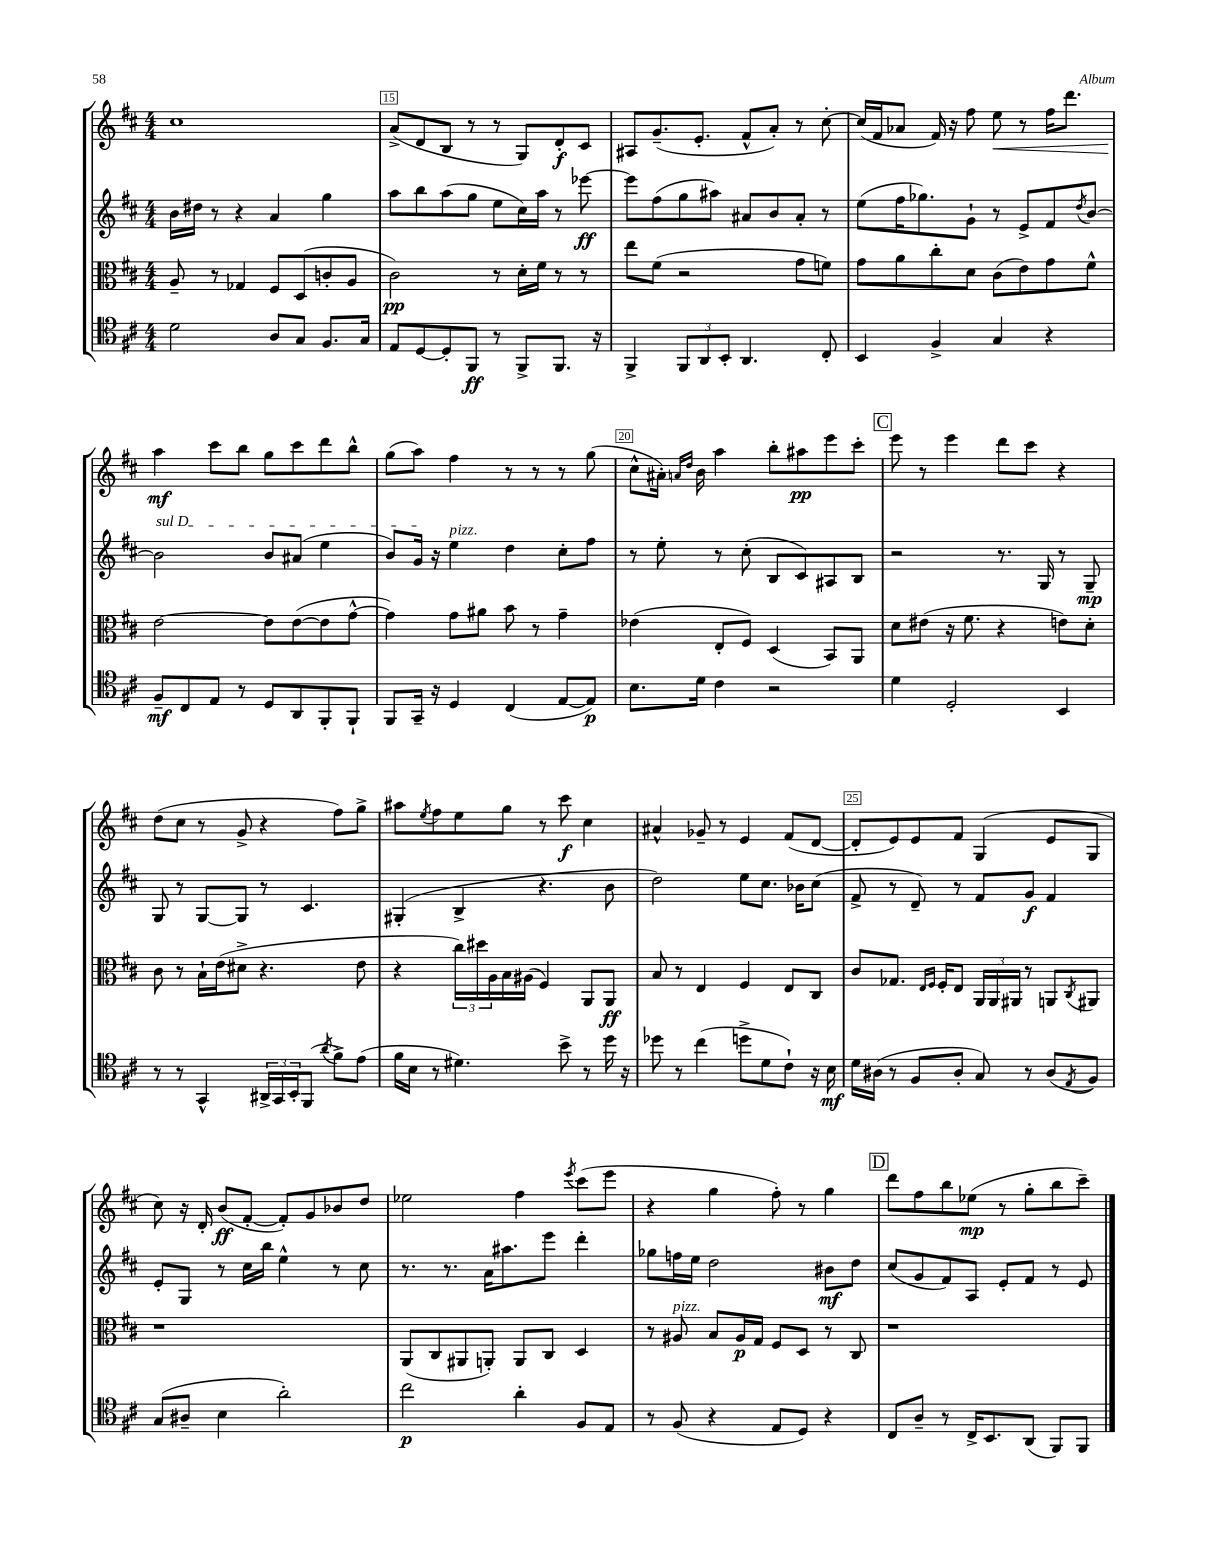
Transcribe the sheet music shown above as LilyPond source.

<<
\new StaffGroup <<
\new Staff = "s0" {
    \clef treble \key d \major \numericTimeSignature \time 4/4
    cis''1 |
    a'8->( d'8 b8 r8 r8 g8) d'8-.\f cis'8 |
    ais8 g'8.--( e'8.-. fis'8-^ a'8-.) r8 cis''8~-. |
    cis''16( fis'16 aes'8 fis'16) r16 fis''8 e''8\< r8 fis''16 d'''8. |
    a''4\mf\! cis'''8 b''8 g''8 cis'''8 d'''8 b''8-^ |
    g''8( a''8) fis''4 r8 r8 r8 g''8( |
    cis''8-^ ais'16-.) \grace { a'16 d''16 } b'16 a''4 b''8-. ais''8\pp e'''8 cis'''8-. |
    \mark \markup { \box "C" } e'''8 r8 e'''4 d'''8 cis'''8 r4 |
    d''8( cis''8 r8 g'8-> r4 fis''8) g''8-> |
    ais''8 \acciaccatura { e''8 } fis''8 e''8 g''8 r8 cis'''8\f cis''4 |
    ais'4-^ ges'8-- r8 e'4 fis'8( d'8~ |
    d'8-. e'8) e'8 fis'8 g4( e'8 g8 |
    cis''8) r16 d'16-. b'8\ff( fis'8~-. fis'8-.) g'8 bes'8 d''8 |
    ees''2 fis''4 \acciaccatura { e'''8 } cis'''8( e'''8 |
    r4 g''4 fis''8-.) r8 g''4 |
    \mark \markup { \box "D" } d'''8 fis''8 b''8 ees''8\mp( r8 g''8-. b''8 cis'''8--) \bar "|." |
}
\new Staff = "s1" {
    \clef treble \key d \major \numericTimeSignature \time 4/4
    b'16 dis''16 r8 r4 a'4 g''4 |
    a''8 b''8 a''8( g''8 e''8 cis''16) a''16 r8 ees'''8~\ff |
    ees'''8 fis''8( g''8 ais''8) ais'8 b'8 ais'8-. r8 |
    e''8( fis''16 ges''8.) g'8-! r8 e'8-> fis'8 \acciaccatura { d''8 } b'8~ |
    \once \override TextSpanner.bound-details.left.text = \markup { \italic "sul D" } b'2\startTextSpan b'8 ais'8( e''4 |
    b'8) g'16\stopTextSpan r16 e''4^\markup { \italic "pizz." } d''4 cis''8-. fis''8 |
    r8 e''8-. r8 cis''8-.( b8 cis'8) ais8 b8 |
    \mark \markup { \box "C" } r2 r8. g16 r8 g8--\mp |
    g8 r8 g8~ g8 r8 cis'4. |
    gis4-.( b4-> r4. b'8 |
    d''2) e''8 cis''8. bes'16 cis''8( |
    fis'8-> r8 d'8--) r8 fis'8 g'8\f fis'4 |
    e'8-. g8 r8 cis''16 b''16 e''4-^ r8 cis''8 |
    r8. r8. a'16 ais''8. e'''8 d'''4-. |
    ges''8 f''16 e''16 d''2 bis'8\mf d''8 |
    \mark \markup { \box "D" } cis''8( g'8 fis'8) a8 e'8-. fis'8 r8 e'8 \bar "|." |
}
\new Staff = "s2" {
    \clef alto \key d \major \numericTimeSignature \time 4/4
    a8-- r8 ges4 fis8 d8( c'8-. a8 |
    cis'2\pp) r8 d'16-. fis'16 r8 r8 |
    e''8 fis'8( r2 g'8 f'8) |
    g'8 a'8 cis''8-. d'8 cis'8( e'8) g'8 fis'8-^ |
    e'2~ e'8 e'8~( e'8 g'8~-^ |
    g'4) g'8 ais'8 b'8 r8 g'4-- |
    ees'4( e8-. fis8) d4( b,8) a,8 |
    \mark \markup { \box "C" } d'8 eis'8( r16 fis'8. r4 e'8) d'8-. |
    cis'8 r8 b16-! e'16( dis'8-> r4. e'8 |
    r4 \tuplet 3/2 { cis''16) dis''16 a16 } b16 ais16( fis4) a,8 a,8\ff |
    b8 r8 e4 fis4 e8 cis8 |
    cis'8 ges8. \grace { e16 fis16 } fis16-. e8 \tuplet 3/2 { a,16 a,16 ais,16 } r8 a,8 \acciaccatura { cis8 } ais,8 |
    r1 |
    a,8( cis8 ais,8 a,8-.) a,8 cis8 d4 |
    r8 ais8^\markup { \italic "pizz." } b8 ais16\p g16 fis8 d8 r8 cis8 |
    \mark \markup { \box "D" } r1 \bar "|." |
}
\new Staff = "s3" {
    \clef tenor \key d \major \numericTimeSignature \time 4/4
    d'2 a8 g8 fis8. g16 |
    e8 d8~ d8-. fis,8\ff r8 fis,8-> fis,8. r16 |
    fis,4-> \tuplet 3/2 { fis,8 a,8 b,8-. } a,4. cis8-. |
    b,4 fis4-> g4 r4 |
    fis8--\mf cis8 e8 r8 d8 a,8 fis,8-. fis,8-! |
    fis,8 g,16-- r16 d4 cis4( e8~ e8\p) |
    b8. d'16 cis'4 r2 |
    \mark \markup { \box "C" } d'4 d2-. b,4 |
    r8 r8 g,4-^ \tuplet 3/2 { ais,16-> g,16 b,16-. } fis,8( \acciaccatura { a'8 } fis'8->) e'8( |
    fis'16 b16 r8 dis'4.) b'8-> r8 d''16 r16 |
    des''8 r8 cis''4( d''8-> d'8 cis'8-!) r16 b16\mf |
    d'16 ais16( r8 fis8 ais8-. g8) r8 ais8( \acciaccatura { e8 } fis8) |
    g8( ais8-- b4 a'2-.) |
    cis''2\p a'4-. fis8 e8 |
    r8 fis8( r4 e8 d8) r4 |
    \mark \markup { \box "D" } cis8 a8-- r8 cis16-> b,8. a,8( fis,8) fis,8 \bar "|." |
}
>>
>>
\layout { \context { \Score currentBarNumber = #14 \override BarNumber.break-visibility = ##(#f #t #t) barNumberVisibility = #(every-nth-bar-number-visible 5) \override BarNumber.stencil = #(make-stencil-boxer 0.1 0.3 ly:text-interface::print) } }
